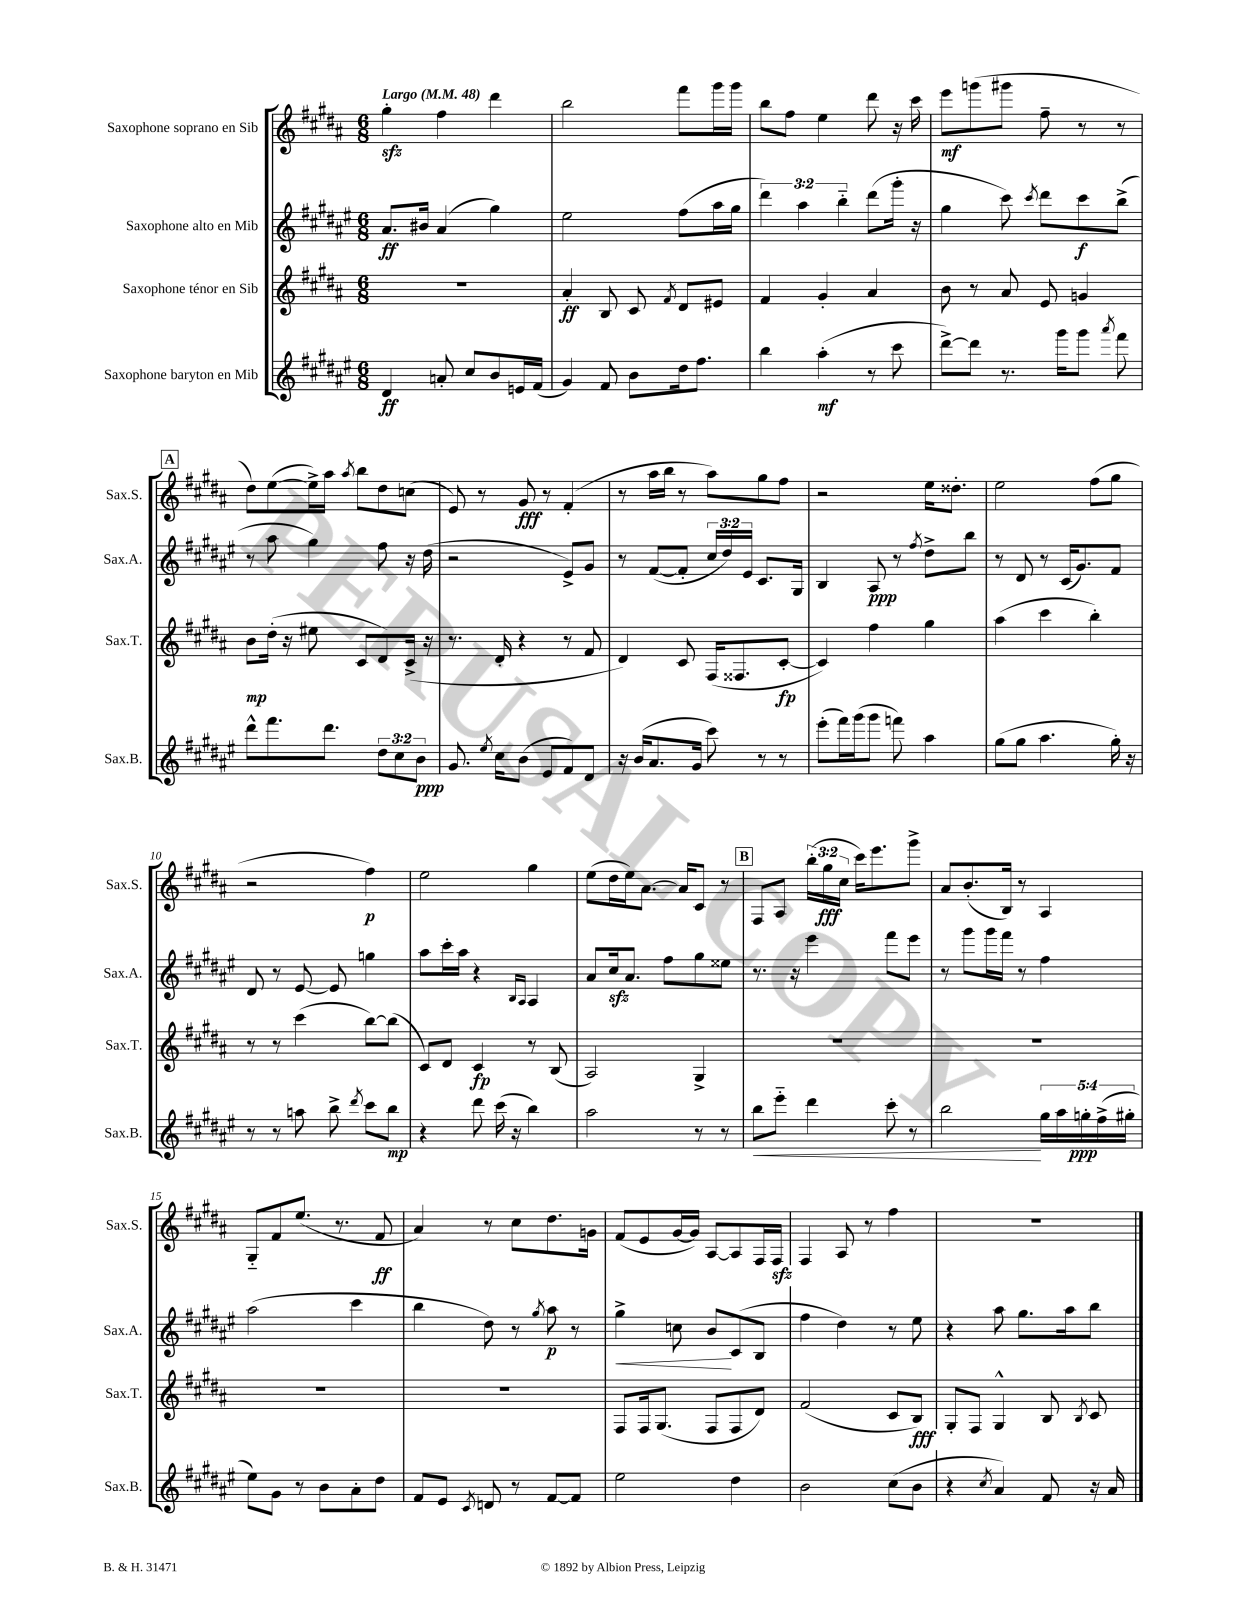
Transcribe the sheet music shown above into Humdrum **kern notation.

**kern	**dynam	**kern	**dynam	**kern	**dynam	**kern	**dynam
*part4	*part4	*part3	*part3	*part2	*part2	*part1	*part1
*staff4	*staff4	*staff3	*staff3	*staff2	*staff2	*staff1	*staff1
*I"Saxophone baryton en Mib	*	*I"Saxophone ténor en Sib	*	*I"Saxophone alto en Mib	*	*I"Saxophone soprano en Sib	*
*I'Sax.B.	*	*I'Sax.T.	*	*I'Sax.A.	*	*I'Sax.S.	*
*clefG2	*	*clefG2	*	*clefG2	*	*clefG2	*
*k[f#c#g#d#a#e#]	*	*k[f#c#g#d#a#]	*	*k[f#c#g#d#a#e#]	*	*k[f#c#g#d#a#]	*
*M6/8	*	*M6/8	*	*M6/8	*	*M6/8	*
*MM48	*	*MM48	*	*MM48	*	*MM48	*
=1	=1	=1	=1	=1	=1	=1	=1
!	!	!	!	!	!	!LO:TX:a:B:t=Largo	!
4d#/	ff	2.r	.	8.a#/L	ff	4gg#zz'\	.
.	.	.	.	16b#X/Jk	.	.	.
8an'/	.	.	.	(4a#/	.	4ff#\	.
8cc#/L	.	.	.	.	.	.	.
8b/	.	.	.	4gg#\)	.	4ddd#\	.
16en/L	.	.	.	.	.	.	.
(16f#/JJ	.	.	.	.	.	.	.
=2	=2	=2	=2	=2	=2	=2	=2
4g#/)	.	4a#'/	ff	2ee#\	.	2bb\	.
8f#/	.	8B/	.	.	.	.	.
8b\L	.	8c#/	.	.	.	.	.
.	.	8qf#/	.	.	.	.	.
16dd#\k	.	8d#/L	.	(8ff#\L	.	8fff#\L	.
8.ff#\J	.	.	.	.	.	.	.
.	.	8e#X/J	.	16aa#\L	.	16ggg#\L	.
.	.	.	.	16gg#\JJ	.	16ggg#\JJ	.
=3	=3	=3	=3	=3	=3	=3	=3
4bb\	.	4f#/	.	6ddd#\)	.	8bb\L	.
.	.	.	.	.	.	8ff#\J	.
.	.	.	.	6aa#\	.	.	.
(4aa#'\	mf	4g#'/	.	.	.	4ee\	.
.	.	.	.	6bb\	.	.	.
8r	.	4a#/	.	(8ddd#\L	.	8ddd#\	.
8ccc#\	.	.	.	16ggg#'\Jk	.	16r	.
.	.	.	.	16r	.	16ccc#\	.
=4	=4	=4	=4	=4	=4	=4	=4
[8ddd#^\L)	.	8b\	.	4gg#\	.	8eee\L	mf
8ddd#\J]	.	8r	.	.	.	(8gggn\	.
8.r	.	8a#/	.	8ccc#\)	.	8ggg#X\J	.
.	.	.	.	8qccc#/	.	.	.
.	.	8e/	.	8ddd#\L	.	8ff#~\	.
16ggg#\KL	.	.	.	.	.	.	.
8ggg#\J	.	4gn/	.	8ccc#\	f	8r	.
8qaaa#/	.	.	.	.	.	.	.
8fff#\	.	.	.	(8bb^\J	.	8r	.
!!LO:LB:g=z
!!LO:REH:place=s1:t=A
=5	=5	=5	=5	=5	=5	=5	=5
8ddd#^^\L	.	8b\L	mp	8r	.	8dd#\L)	.
8.fff#\	.	(16dd#'\Jk	.	8aa#\	.	([8ee\	.
.	.	16r	.	.	.	.	.
.	.	8ee#X\	.	4gg#\)	.	16ee^\L])	.
8.ddd#\J	.	.	.	.	.	16aa#\JJ	.
.	.	.	.	.	.	8qaa#/	.
.	.	8c#/L	.	.	.	8bb\L	.
12dd#\L	.	8d#/)	.	8ff#\	.	8dd#\	.
12cc#\	.	.	.	.	.	.	.
.	.	(16c#^/Jk	.	16r	.	(8ccn\J	.
12b\J	ppp	.	.	.	.	.	.
.	.	16r	.	(16dd#\	.	.	.
=6	=6	=6	=6	=6	=6	=6	=6
8.g#/	.	8.r	.	2r	.	8e/)	.
.	.	.	.	.	.	8r	.
8qee#/	.	.	.	.	.	.	.
16cc#\KL	.	16d#'/	.	.	.	.	.
(8b\J	.	4r	.	.	.	8g#/	fff
8e#/L	.	.	.	.	.	8r	.
8f#/)	.	8r	.	8e#^/L)	.	(4f#'/	.
8d#/J	.	8f#/	.	8g#/J	.	.	.
=7	=7	=7	=7	=7	=7	=7	=7
16r	.	4d#/)	.	8r	.	8r	.
(16b/KL	.	.	.	.	.	.	.
8.a#/	.	.	.	([8f#/L	.	16aa#\LL	.
.	.	.	.	.	.	16bb\JJ	.
.	.	8c#/	.	8f#'/J]	.	8r	.
16g#/Jk	.	.	.	.	.	.	.
8ccc#\)	.	(16F#/KL	.	24cc#/LL	.	8aa#\L)	.
.	.	.	.	24dd#/)	.	.	.
.	.	8.F##X/	.	.	.	.	.
.	.	.	.	24e#/JJ	.	.	.
8r	.	.	.	8.c#/L	.	8gg#\	.
8r	.	[8c#'/J	fp	.	.	8ff#\J	.
.	.	.	.	16G#/Jk	.	.	.
=8	=8	=8	=8	=8	=8	=8	=8
(8eee#'\L	.	4c#/])	.	4B/	.	2r	.
16fff#\L)	.	.	.	.	.	.	.
(16ggg#\J	.	.	.	.	.	.	.
8ggg#\J	.	4ff#\	.	8A#/	ppp	.	.
8fffn\)	.	.	.	8r	.	.	.
.	.	.	.	8qff#/	.	.	.
4aa#\	.	4gg#\	.	8dd#^\L	.	16ee\KL	.
.	.	.	.	.	.	8.dd##X'\J	.
.	.	.	.	8bb\J	.	.	.
=9	=9	=9	=9	=9	=9	=9	=9
(8gg#\L	.	(4aa#\	.	8r	.	2ee\	.
8gg#\J	.	.	.	8d#/	.	.	.
4.aa#\	.	4ccc#\	.	8r	.	.	.
.	.	.	.	(16c#/KL	.	.	.
.	.	.	.	8.g#/)	.	.	.
.	.	4bb'\)	.	.	.	(8ff#\L	.
16gg#'\)	.	.	.	8f#/J	.	8gg#\J	.
16r	.	.	.	.	.	.	.
!!LO:LB:g=z
=10	=10	=10	=10	=10	=10	=10	=10
8r	.	8r	.	8d#/	.	2r	.
8r	.	8r	.	8r	.	.	.
8aan\	.	(4ccc#\	.	[8e#/	.	.	.
8bb^\	.	.	.	8e#/]	.	.	.
8qddd#/	.	.	.	.	.	.	.
8ccc#\L	.	[8bb\L)	.	4ggn\	.	4ff#\)	p
8bb\J	mp	(8bb\J]	.	.	.	.	.
=11	=11	=11	=11	=11	=11	=11	=11
4r	.	8c#/L)	.	8aa#\L	.	2ee\	.
.	.	8d#/J	.	16ccc#'\L	.	.	.
.	.	.	.	16aa#\JJ	.	.	.
8ddd#\	.	4c#/	fp	4r	.	.	.
(16ccc#\	.	.	.	.	.	.	.
16r	.	.	.	.	.	.	.
.	.	.	.	16qqB/LL	.	.	.
.	.	.	.	16qqA#/JJ	.	.	.
4bb\)	.	8r	.	4A#/	.	4gg#\	.
.	.	(8B/	.	.	.	.	.
=12	=12	=12	=12	=12	=12	=12	=12
2aa#\	.	2A#/)	.	8a#/L	.	(8ee\L	.
.	.	.	.	16cc#zz/k	.	16dd#\L	.
.	.	.	.	8.a#/J	.	16ee\J)	.
.	.	.	.	.	.	[8.a#\J	.
.	.	.	.	8ff#\L	.	.	.
.	.	.	.	.	.	16a#/KL]	.
8r	.	4G#^/	.	8gg#\	.	8c#/J	.
8r	.	.	.	8ee##X\J	.	8r	.
!!LO:REH:place=s1:t=B
=13	=13	=13	=13	=13	=13	=13	=13
!	!LO:HP:b	!	!	!	!	!	!
8bb\L	<	2.r	.	8.r	.	8F#/L	.
8eee#\J	.	.	.	.	.	8A#/J	.
.	.	.	.	16r	.	.	.
4ddd#\	.	.	.	4eee#\	.	(24bb'\LL	.
.	.	.	.	.	.	24gg#\	fff
.	.	.	.	.	.	24cc#\JJ	.
.	.	.	.	.	.	16ccc#\KL)	.
.	.	.	.	.	.	8.eee\	.
8ccc#'\	.	.	.	8fff#\L	.	.	.
8r	.	.	.	8eee#\J	.	8ggg#^\J	.
=14	=14	=14	=14	=14	=14	=14	=14
2bb\	.	2.r	.	8r	.	8a#/L	.
.	.	.	.	8ggg#\L	.	(8.b'/	.
.	.	.	.	16ggg#\L	.	.	.
.	.	.	.	16fff#\JJ	.	16B/Jk)	.
.	.	.	.	8r	.	8r	.
20gg#\LL	[	.	.	4ff#\	.	4A#/	.
20aa#\	.	.	.	.	.	.	.
20ggn'\	ppp	.	.	.	.	.	.
(20ff#^\	.	.	.	.	.	.	.
20gg#X'\JJ	.	.	.	.	.	.	.
!!LO:LB:g=z
=15	=15	=15	=15	=15	=15	=15	=15
8ee#\L)	.	2.r	.	(2aa#\	.	8G#/L	.
8g#\J	.	.	.	.	.	8f#/	.
8r	.	.	.	.	.	(8.ee/J	.
8b\L	.	.	.	.	.	.	.
.	.	.	.	.	.	8.r	.
8a#'\	.	.	.	4ccc#\	.	.	.
8dd#\J	.	.	.	.	.	8f#/	ff
=16	=16	=16	=16	=16	=16	=16	=16
8f#/L	.	2.r	.	4bb\	.	4a#/)	.
8e#/J	.	.	.	.	.	.	.
8qc#/	.	.	.	.	.	.	.
8dn/	.	.	.	8dd#\)	.	8r	.
8r	.	.	.	8r	.	8cc#\L	.
.	.	.	.	8qgg#/	.	.	.
[8f#/L	.	.	.	8aa#\	p	8.dd#\	.
8f#/J]	.	.	.	8r	.	.	.
.	.	.	.	.	.	16gn\Jk	.
=17	=17	=17	=17	=17	=17	=17	=17
!	!	!	!	!	!LO:HP:b	!	!
2ee#\	.	8F#/L	.	4gg#^\	<	(8f#/L	.
.	.	16F#/k	.	.	.	8e/	.
.	.	(8.G#/J	.	.	.	.	.
.	.	.	.	8ccn\	.	[16g#/L	.
.	.	.	.	.	.	16g#/JJ])	.
.	.	8F#/L	.	8b/L	.	[8A#/L	.
4dd#\	.	8F#/	.	(8c#/	[	8A#/]	.
.	.	8d#/J)	.	8B/J	.	16F#/L	.
.	.	.	.	.	.	16F#zz/JJ	.
=18	=18	=18	=18	=18	=18	=18	=18
2b\	.	(2f#/	.	4ff#\	.	4F#/	.
.	.	.	.	4dd#\)	.	8A#/	.
.	.	.	.	.	.	8r	.
(8cc#\L	.	8c#/L	.	8r	.	4ff#\	.
8b\J	.	8B/J)	fff	8ee#\	.	.	.
=19	=19	=19	=19	=19	=19	=19	=19
4r	.	8G#'/L	.	4r	.	2.r	.
.	.	8F#/J	.	.	.	.	.
8qcc#/	.	.	.	.	.	.	.
4a#/)	.	4G#^^/	.	8aa#\	.	.	.
.	.	.	.	8.gg#\L	.	.	.
8f#/	.	8B/	.	.	.	.	.
.	.	.	.	16aa#\k	.	.	.
.	.	8qB/	.	.	.	.	.
16r	.	8c#/	.	8bb\J	.	.	.
16a#/	.	.	.	.	.	.	.
==	==	==	==	==	==	==	==
*-	*-	*-	*-	*-	*-	*-	*-
